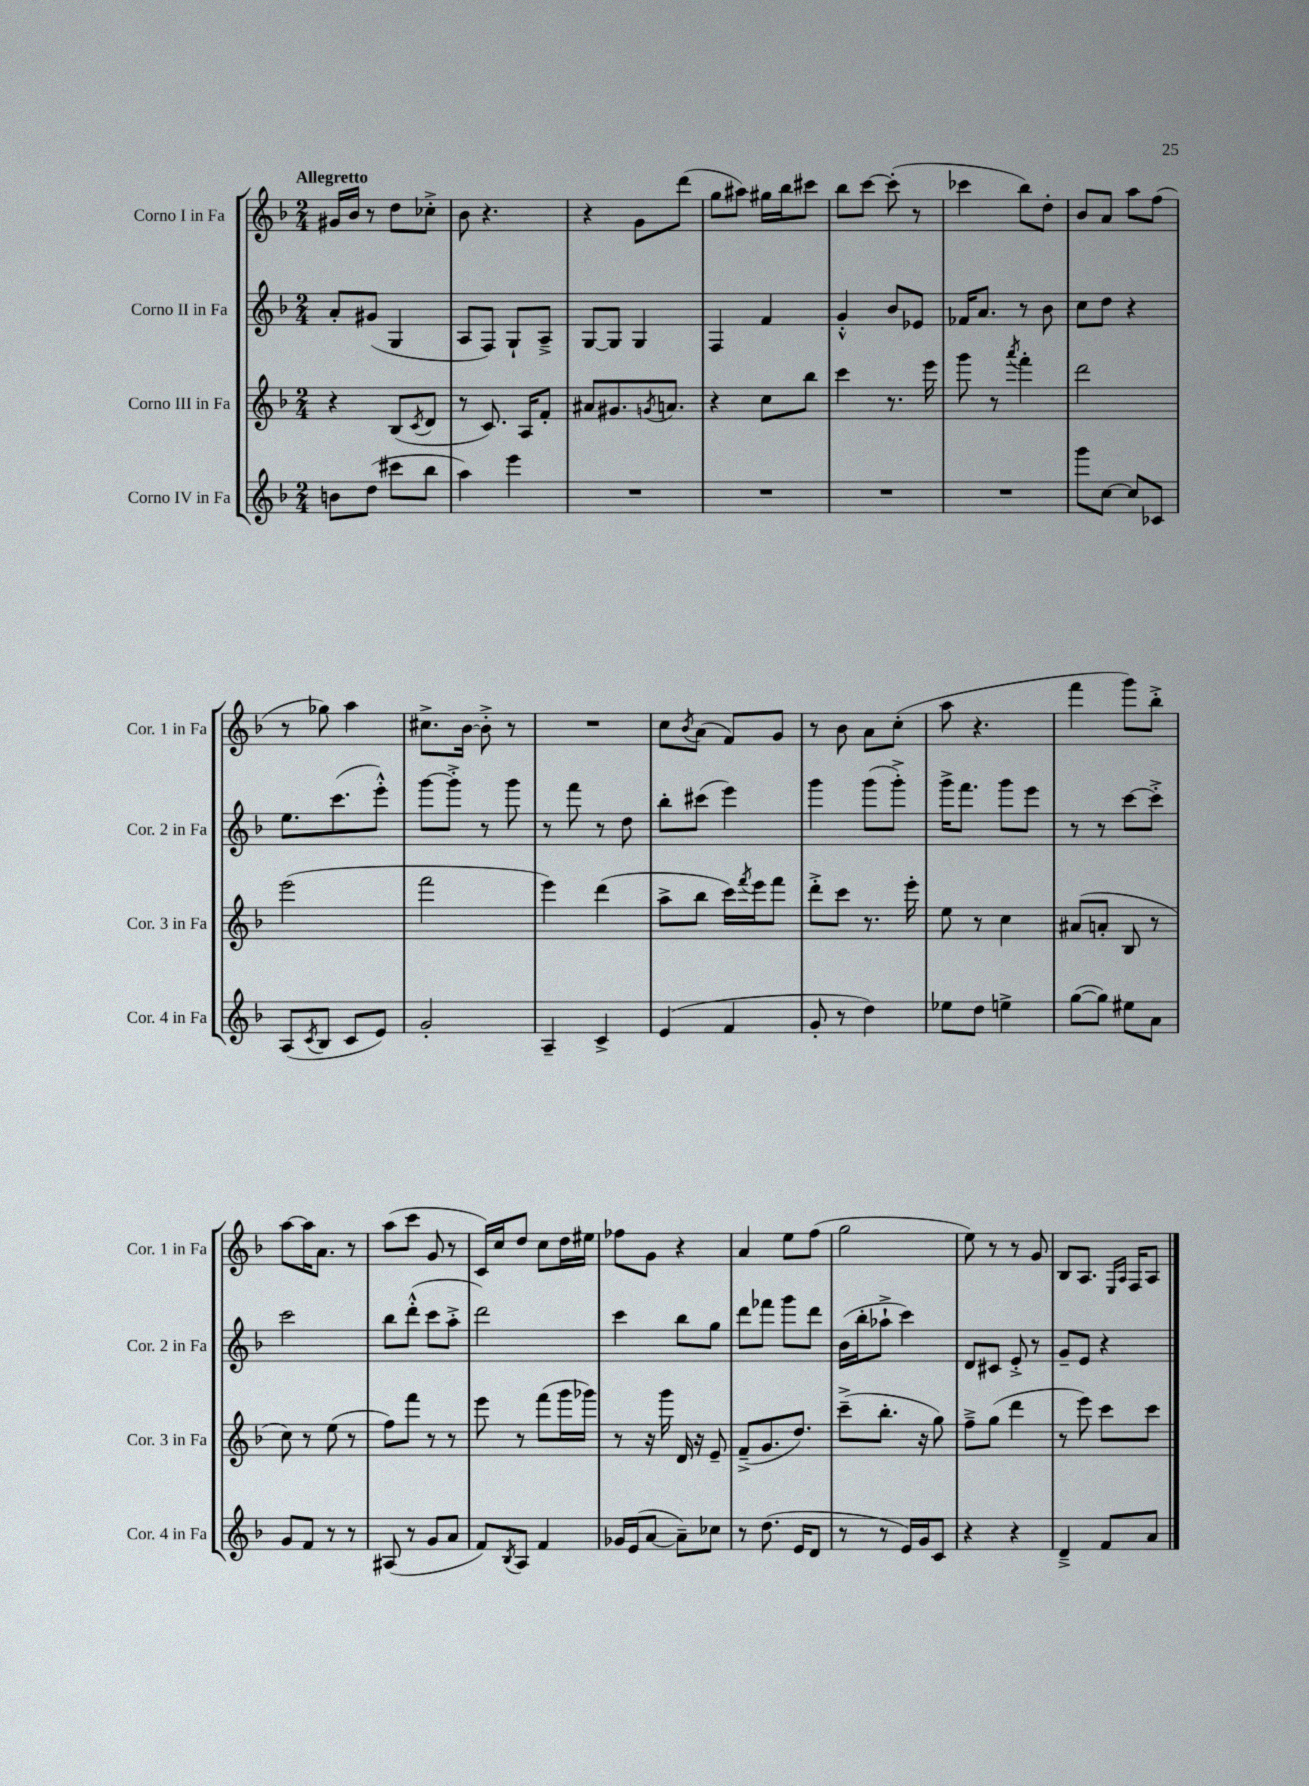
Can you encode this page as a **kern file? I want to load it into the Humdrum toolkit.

**kern	**kern	**kern	**kern
*part4	*part3	*part2	*part1
*staff4	*staff3	*staff2	*staff1
*I"Corno IV in Fa	*I"Corno III in Fa	*I"Corno II in Fa	*I"Corno I in Fa
*I'Cor. 4 in Fa	*I'Cor. 3 in Fa	*I'Cor. 2 in Fa	*I'Cor. 1 in Fa
*clefG2	*clefG2	*clefG2	*clefG2
*k[b-]	*k[b-]	*k[b-]	*k[b-]
*M2/4	*M2/4	*M2/4	*M2/4
=1	=1	=1	=1
!	!	!	!LO:TX:a:B:t=Allegretto
8bn\L	4r	8a'/L	16g#X/LL
.	.	.	16b-/JJ
(8dd\J	.	(8g#X/J	8r
8ccc#X\L	(8B-/L	4G/	8dd\L
.	8qc/	.	.
8bb-\J	8d/J	.	8cc-X'^\J
=2	=2	=2	=2
4aa\)	8r	8A/L	8b-\
.	8.c/)	8F/J)	4.r
4eee\	.	8G`/L	.
.	16A/KL	.	.
.	8f'/J	8A~^/J	.
=3	=3	=3	=3
2r	8a#X/L	[8G/L	4r
.	8.g#X/	8G/J]	.
.	.	4G/	8g\L
.	8qgn/	.	.
.	8.an/J	.	.
.	.	.	(8ddd\J
=4	=4	=4	=4
2r	4r	4F/	8gg\L
.	.	.	8aa#X\J)
.	8cc\L	4f/	16gg#X\LL
.	.	.	16bb-\J
.	8bb-\J	.	8ccc#X\J
=5	=5	=5	=5
2r	4ccc\	4g'^^/	8bb-\L
.	.	.	[8ccc\J
.	8.r	8b-/L	(8ccc'\]
.	.	8e-X/J	8r
.	16eee\	.	.
=6	=6	=6	=6
2r	8ggg\	16f-X/KL	4ccc-X\
.	.	8.a/J	.
.	8r	.	.
.	8qaaa/	.	.
.	4fff'\	8r	8bb-\L)
.	.	8b-\	8dd'\J
=7	=7	=7	=7
8ggg\L	2ddd\	8cc\L	8b-/L
[8cc\J	.	8dd\J	8a/J
8cc/L]	.	4r	8aa\L
8c-X/J	.	.	(8ff\J
!!LO:LB:g=z
=8	=8	=8	=8
(8A/L	(2eee\	8.ee\L	8r
8qc/	.	.	.
8B-/J	.	.	8gg-X\)
.	.	(8.ccc\	.
8c/L	.	.	4aa\
8e/J)	.	8eee'^^\J)	.
=9	=9	=9	=9
2g'/	2fff\	[8ggg\L	8.cc#X^\L
.	.	8ggg'^\J]	.
.	.	.	[16b-\Jk
.	.	8r	8b-'^\]
.	.	8ggg\	8r
=10	=10	=10	=10
4A~/	4eee\)	8r	2r
.	.	8fff\	.
4c^/	(4ddd\	8r	.
.	.	8dd\	.
=11	=11	=11	=11
(4e/	8aa^\L	8bb-'\L	8cc\L
.	.	.	8qb-/
.	8bb-\J	(8ccc#X\J	(8a\J
4f/	16ccc\LL)	4eee\)	8f/L)
.	8qfff/	.	.
.	16eee\J	.	.
.	8fff\J	.	8g/J
=12	=12	=12	=12
8g'/	8ddd'^\L	4ggg\	8r
8r	8ccc\J	.	8b-\
4dd\)	8.r	(8ggg\L	8a\L
.	.	8ggg'^\J)	(8cc'\J
.	16eee'\	.	.
=13	=13	=13	=13
8ee-X\L	8ee\	16ggg^\KL	8aa\
.	.	8.fff\J	.
8dd\J	8r	.	4.r
4een^\	4cc\	8ggg\L	.
.	.	8eee\J	.
=14	=14	=14	=14
([8gg\L	(8a#X/L	8r	4fff\
8gg\J])	8an'/J	8r	.
8ee#X\L	8B-/	[8ccc\L	8ggg\L)
8a\J	8r	8ccc'^\J]	8bb-'^\J
!!LO:LB:g=z
=15	=15	=15	=15
8g/L	8cc\)	2ccc\	[8aa\L
8f/J	8r	.	16aa\K]
.	.	.	8.a\J
8r	(8ee\	.	.
8r	8r	.	8r
=16	=16	=16	=16
(8A#X/	8ff\L)	8bb-\L	(8aa\L
8r	8fff\J	(8ddd'^^\J	8ccc\J
8g/L	8r	8ccc\L	8g/
8a/J	8r	8aa'^\J	8r
=17	=17	=17	=17
8f/L)	8eee\	2ddd\)	16c/LL)
.	.	.	16cc/J
8qB-/	.	.	.
8A/J	8r	.	8dd/J
4f/	(8fff\L	.	8cc\L
.	16ggg\L	.	16dd\L
.	16ggg-X\JJ)	.	16ee#X\JJ
=18	=18	=18	=18
16g-X/LL	8r	4ccc\	8ff-X\L
(16e/J	.	.	.
[8a/J	16r	.	8g\J
.	16ggg\	.	.
8a~\L])	16d/	8bb-\L	4r
.	16r	.	.
8cc-X\J	8e~/	8gg\J	.
=19	=19	=19	=19
8r	(8f~^/L	8ddd\L	4a/
(8.dd\	8.g/	8fff-X\J	.
.	.	8ggg\L	8ee\L
16e/KL	8.dd/J)	.	.
8d/J	.	8ddd\J	(8ff\J
=20	=20	=20	=20
8r	(8ccc~^\L	(16b-\LL	2gg\
.	.	16bb-'\J	.
8r	8.bb-'\J	8aa-X`^\J	.
16e/LL)	.	4ccc\)	.
16g/J	16r	.	.
8c/J	8gg\)	.	.
=21	=21	=21	=21
4r	8ff~^\L	8d/L	8ee\)
.	(8gg\J	8c#X/J	8r
4r	4ddd\	8e'^/	8r
.	.	8r	8g/
=22	=22	=22	=22
4d~^/	8r	8g~/L	8B-/L
.	8eee\)	8e/J	8.A/J
8f/L	8ccc\L	4r	.
.	.	.	16qqE/LL
.	.	.	16qqA/JJ
.	.	.	16F/KL
8a/J	8ccc\J	.	8A/J
==	==	==	==
*-	*-	*-	*-
